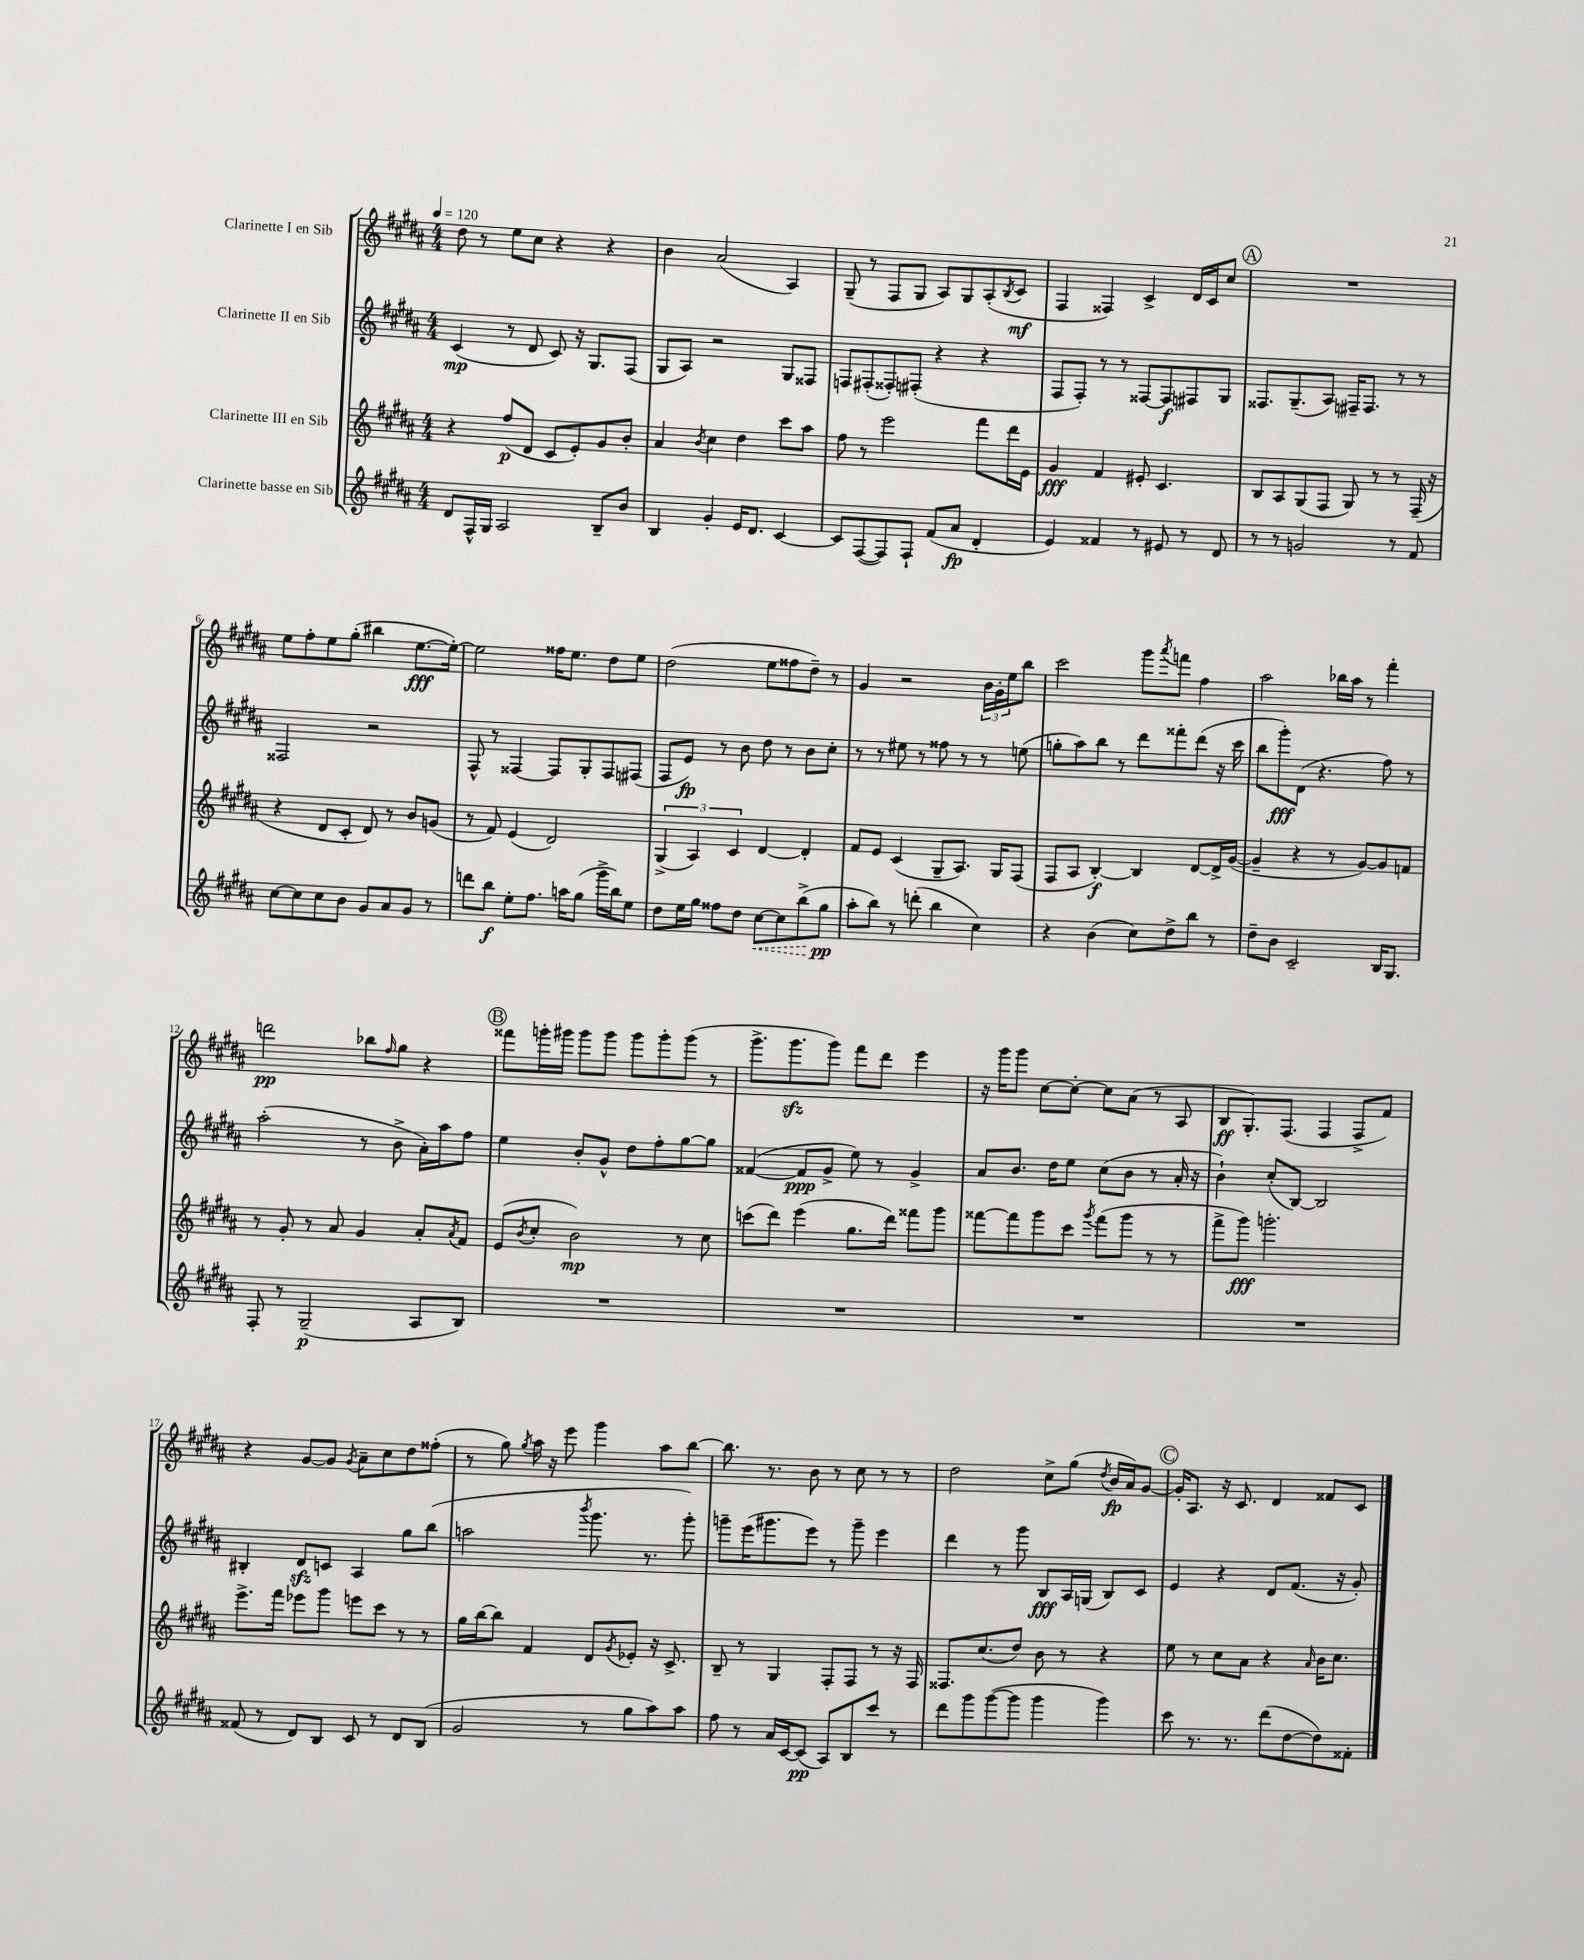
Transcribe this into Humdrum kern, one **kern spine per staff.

**kern	**kern	**kern	**kern
*staff4	*staff3	*staff2	*staff1
*clefG2	*clefG2	*clefG2	*clefG2
*k[f#c#g#d#a#]	*k[f#c#g#d#a#]	*k[f#c#g#d#a#]	*k[f#c#g#d#a#]
*M4/4	*M4/4	*M4/4	*M4/4
*MM120	*MM120	*MM120	*MM120
8d#	4r	(4c#	8dd#
16F#^^	.	.	8r
16G#	.	.	.
2A#	(8ff#	8r	8ee
.	8d#	8d#	8cc#
.	8c#	8c#)	4r
.	8e')	16r	.
.	.	8.G#	.
8B~	8g#	.	4r
8b	8b'	(8F#	.
=	=	=	=
4B	4a#	8G#	4b
.	.	8A#)	.
.	8qb	.	.
4g#'	4cc#	2r	(2a#
16e	4dd#	.	.
8.d#	.	.	.
[4c#	8ccc#	8G#	4A#)
.	8aa#	8F##	.
=	=	=	=
8c#]	8ff#	8F	(8G#~
([8F#	8r	(8F#'	8r
8F#])	2eee	8F##')	8F#
8F#`	.	(8F#'	8G#
(8f#	.	4r	8A#)
8a#	.	.	8G#
4d#'	8fff#	4r	(8A#'
.	.	.	8qB
.	16ddd#	.	8c#
.	16e	.	.
=	=	=	=
4e)	4g#	8F#	4F#
.	.	8F#')	.
4f##	4f#	8r	4F##)
.	.	8r	.
8r	8e#'	[8F##	4c#^
8e#	4.c#	8F##]	.
8r	.	8F#	16d#
.	.	.	16c#
8d#	.	8G#	8cc#
=	=	=	=
8r	8B	8.F##	1r
8r	8A#	.	.
.	.	(8.G#~	.
2g	(8G#	.	.
.	8F#	8A#)	.
.	8G#)	16F#~	.
.	.	8.F#	.
.	8r	.	.
8r	8r	8r	.
8f#	(16F#~	8r	.
.	16r	.	.
=	=	=	=
[8cc#	4r	2F##	8ee
8cc#]	.	.	8ff#'
8cc#	8d#	.	8ee
8b	8c#'	.	(8gg#'
8g#	8d#)	2r	4bb#
8a#	8r	.	.
8g#	8b	.	[8.ee
8r	(8g	.	.
.	.	.	16ee'_)
=	=	=	=
8ddd	8r	8F#^^	2ee]
8bb	8f#)	8r	.
8ee'	(4e	[4F##	.
8.ff#	.	.	.
.	2d#)	8F##]	16ff##
16aa	.	.	8.ee
(8gg#	.	8G#'	.
16ggg#^	.	8F##	8dd#
16bb)	.	.	.
8ee	.	(8F#	8ee
=	=	=	=
8dd#	(6G#^	8F#	(2dd#
16ee	.	8e)	.
.	6A#)	.	.
16gg#	.	.	.
8ff##	.	8r	.
.	6c#	.	.
8dd#	.	8b	.
[8cc#	[4d#	8dd#	8ee
8cc#]	.	8r	8ff##
(8bb^	4d#']	8b	8dd#~)
8gg#	.	8cc#'	8r
=	=	=	=
8aa#'	8f#	8r	4g#
8bb)	8e	8r	.
8r	(4c#	8ee#	2r
(8ddd'	.	8r	.
4bb	8G#~	8ff##	.
.	8.A#)	8r	.
4cc#)	.	8r	24b
.	.	.	24g#'
.	16G#	.	.
.	.	.	24ee
.	(8F#	(8ee	8bb
=	=	=	=
4r	8F#	8gg'	2ccc#
.	8A#	8aa#)	.
(4b	[4B')	8bb	.
.	.	8r	.
8cc#)	4B]	8ddd#	8ggg#
.	.	.	8qaaa#
8dd#^	.	8fff##'	8fff
8bb	[8d#	(8ddd#	4ff#
8r	16d#^]	16r	.
.	([16g#	16ccc#	.
=	=	=	=
8dd#~	4g#~]	8bb	2aa#
8b	.	8ggg#')	.
2c#~	4r	(8d#	.
.	.	4.r	.
.	8r	.	16bb-
.	.	.	16aa#
.	[8g#)	.	8r
16B	8g#]	8ff#)	4fff#'
8.G#	.	.	.
.	8f	8r	.
=	=	=	=
8F#'	8r	(2aa#'	2ddd
8r	8g#'	.	.
(2G#~	8r	.	.
.	8a#	.	.
.	4g#	8r	8bb-
.	.	.	16qqff#
.	.	8b^	8gg#
8A#	8a#'	16a#')	4r
.	.	16aa#	.
.	8qa#	.	.
8B)	8f#	8ff#	.
=	=	=	=
1r	(8e	4ee	8fff##
.	8qb	.	.
.	8cc#'	.	16ggg'
.	.	.	16ggg#
.	2b)	8b'	8ggg#
.	.	8g#^^	8ggg#
.	.	8dd#	8ggg#
.	.	8ff#'	8ggg#'
.	8r	[8gg#	(8ggg#
.	8cc#	8gg#]	8r
=	=	=	=
1r	(8ccc	([4f##	8.ggg#^
.	8ddd#)	.	.
.	.	.	8.ggg#
.	(4eee	8f##]	.
.	.	8g#^	8ggg#)
.	8.gg#	8ee)	8fff#
.	.	8r	8ddd#
.	16ddd#)	.	.
.	8fff##	4g#^	4eee
.	8ggg#	.	.
=	=	=	=
1r	[8fff##	8a#	16r
.	.	.	16ggg#
.	8fff##]	8.b	8ggg#
.	8ggg#	.	[8cc#
.	.	16dd#	.
.	8ccc#	8ee	8cc#'_
.	8qggg#	.	.
.	(8fff##	(8cc#	8cc#]
.	8ggg#	8b	(8a#
.	8r	8r	8r
.	8r	16a#'	8A#
.	.	16r	.
=	=	=	=
1r	8fff#^	4b`)	8B
.	8ggg#)	.	8.G#')
.	2.ggg'	(8cc#'	.
.	.	.	(8.F#
.	.	[8B)	.
.	.	2B]	4F#
.	.	.	8F#^
.	.	.	8f#)
=	=	=	=
(8f##	8.eee^	4B#'	4r
8r	.	.	.
.	16fff#	.	.
8d#)	8eee-	8d#	[8g#
8B	8ggg#	8c	8g#]
.	.	.	8qg#
8c#	8eee	4A#	8a#~
8r	8ccc#	.	8cc#
8d#	8r	8gg#	8dd#
(8B	8r	(8bb	(8ff##'
=	=	=	=
2g#	16gg#	2aa	8r
.	[16bb	.	.
.	8bb]	.	8gg#)
.	.	.	8qgg#
.	4f#	.	16aa#
.	.	.	16r
.	.	.	8eee
.	.	8qbbb	.
8r	8d#	8.ggg#	4ggg#
.	8qg#	.	.
8gg#	8e-'	.	.
.	.	8.r	.
8aa#)	16r	.	8aa#
.	8.c#^	.	.
8aa#	.	8ggg#')	[8bb
=	=	=	=
8ff#	8B~	8ggg~	8.bb]
8r	8r	(16eee	.
.	.	8.ggg#	8.r
16a#	4G#	.	.
[16c#	.	.	.
(8c#]	.	8eee)	8b
8A#)	8F#'	8r	8r
8B	8F#	8ggg#~	8cc#
8ccc#	8r	4eee	8r
8r	16r	.	8r
.	16F#	.	.
=	=	=	=
8ddd#	8.F##	4ddd#	2dd#
8ggg#	.	.	.
.	(8.cc#	.	.
([8ggg#	.	8r	.
8ggg#]	8dd#)	8ggg#	.
4ggg#	8b	8B	8cc#^
.	8r	16A#	(8gg#
.	.	(16G	.
.	.	.	8qdd#
4ggg#)	4r	8B)	16b
.	.	.	16a#)
.	.	8c#	[8g#
=	=	=	=
8ccc#	8ee	4e	16g#']
.	.	.	8.A#
8.r	8r	.	.
.	8cc#	4r	16r
8.r	.	.	8.c#
.	8a#	.	.
(8ddd#	4r	8d#	4d#
[8dd#	.	(8.f#	.
.	16qqa#	.	.
8dd#])	16b	.	8f##
.	8.cc#	16r	.
8f##'	.	8g#')	8c#
==	==	==	==
*-	*-	*-	*-
